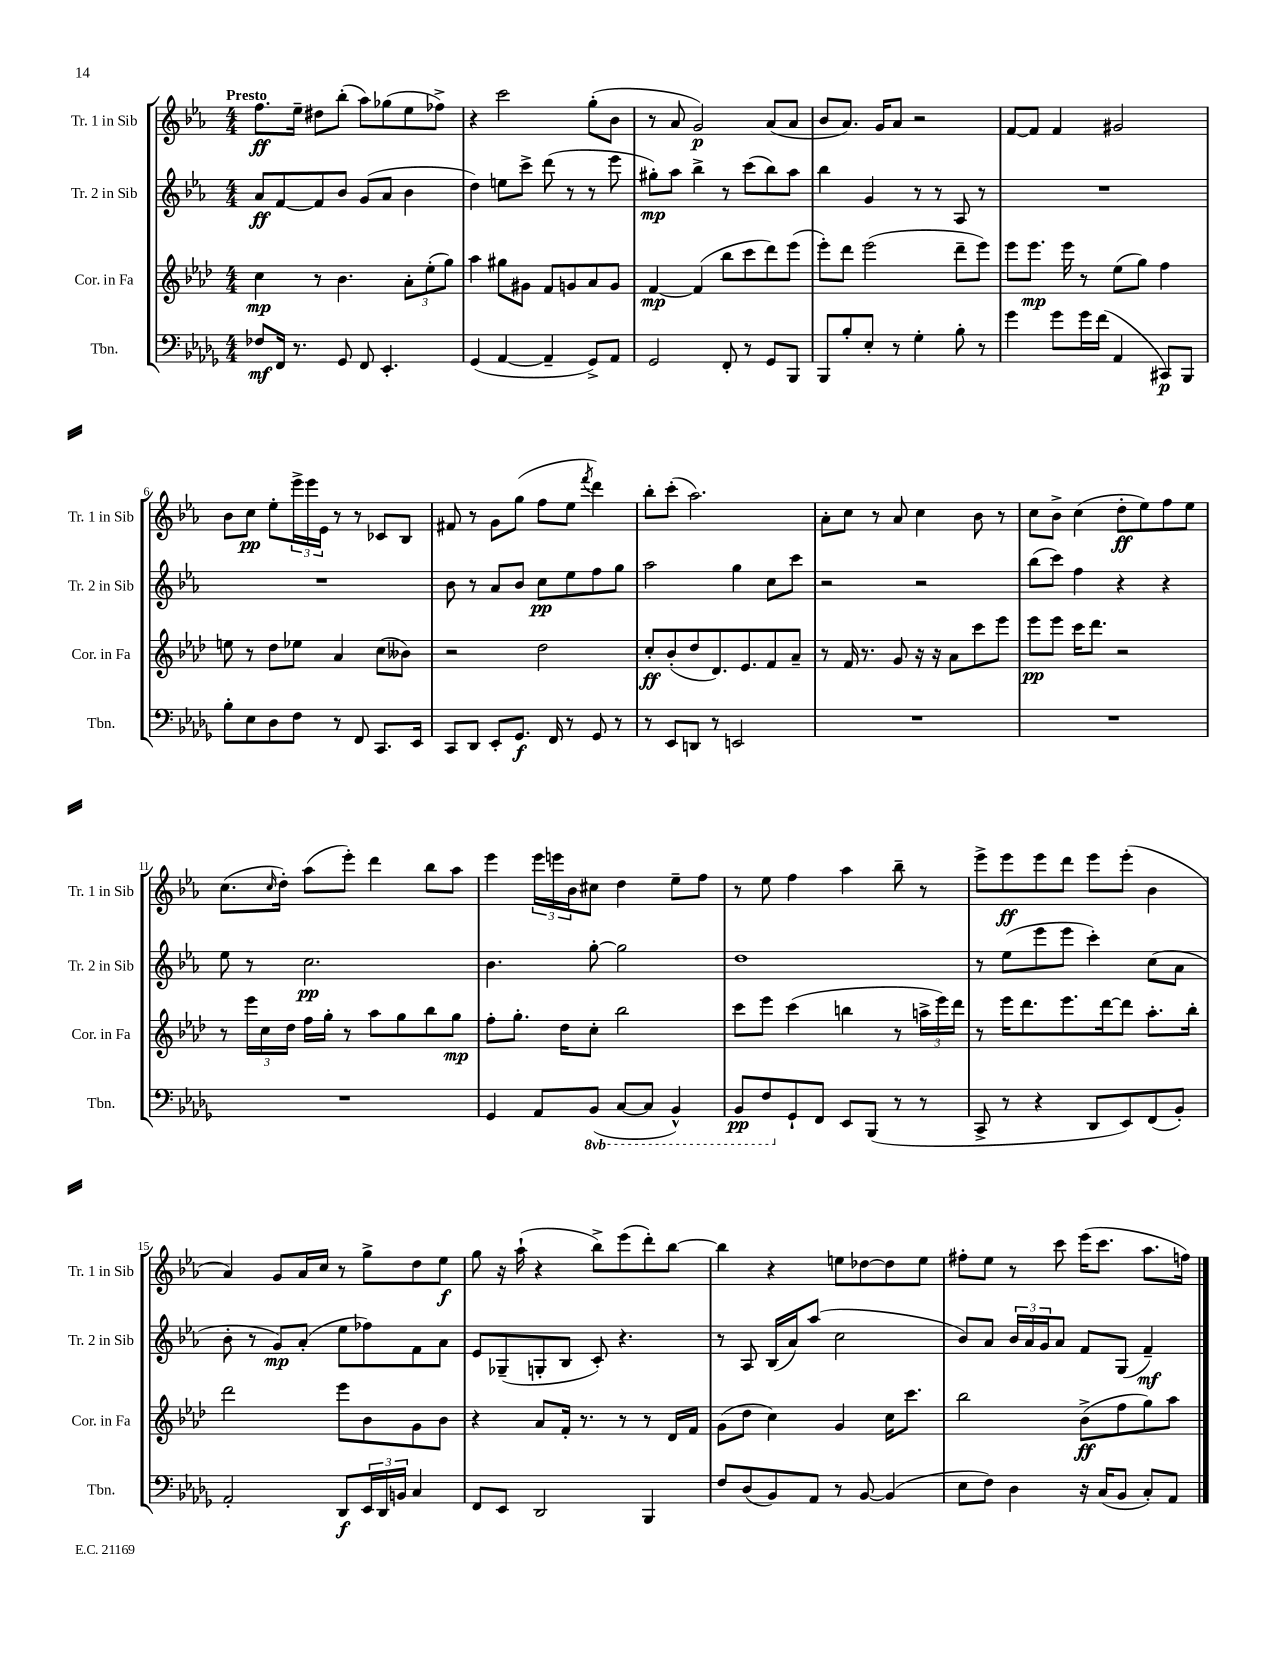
<<
\new StaffGroup <<
\new Staff = "s0" \with { instrumentName = "Tr. 1 in Sib" shortInstrumentName = "Tr. 1 in Sib" } {
    \clef treble \key ees \major \numericTimeSignature \time 4/4 \tempo "Presto"
    f''8.\ff ees''16-- dis''8 bes''8-.( aes''8) ges''8( ees''8 fes''8->) |
    r4 c'''2 g''8-.( bes'8 |
    r8 aes'8 g'2\p) aes'8( aes'8 |
    bes'8 aes'8.) g'16 aes'8 r2 |
    f'8~ f'8 f'4 gis'2 |
    bes'8 c''8\pp ees''8-. \tuplet 3/2 { ees'''16-> ees'''16 ees'16 } r8 r8 ces'8 bes8 |
    fis'8 r8 g'8 g''8( f''8 ees''8 \acciaccatura { f'''8 } d'''4) |
    bes''8-. c'''8-.( aes''2.) |
    aes'8-. c''8 r8 aes'8 c''4 bes'8 r8 |
    c''8 bes'8-> c''4( d''8-.\ff ees''8) f''8 ees''8 |
    c''8.( \grace { c''16 } d''16-.) aes''8( ees'''8-.) d'''4 bes''8 aes''8 |
    ees'''4 \tuplet 3/2 { ees'''16 e'''16 bes'16 } cis''8 d''4 ees''8-- f''8 |
    r8 ees''8 f''4 aes''4 bes''8-- r8 |
    ees'''8-> ees'''8\ff ees'''8 d'''8 ees'''8 ees'''8-.( bes'4 |
    aes'4) g'8 aes'16 c''16 r8 g''8-> d''8 ees''8\f |
    g''8 r16 aes''16-!( r4 bes''8->) ees'''8( d'''8-.) bes''8~ |
    bes''4 r4 e''8 des''8~ des''8 e''8 |
    fis''8-. ees''8 r8 c'''8 ees'''16( c'''8. aes''8. f''16) \bar "|." |
}
\new Staff = "s1" \with { instrumentName = "Tr. 2 in Sib" shortInstrumentName = "Tr. 2 in Sib" } {
    \clef treble \key ees \major \numericTimeSignature \time 4/4
    aes'8\ff f'8~ f'8 bes'8 g'8( aes'8 bes'4 |
    d''4) e''8 c'''8-> d'''8( r8 r8 ees'''8 |
    gis''8-.\mp) aes''8 bes''4-> r8 c'''8( bes''8) aes''8 |
    bes''4 g'4 r8 r8 aes8 r8 |
    R1 |
    R1 |
    bes'8 r8 aes'8 bes'8 c''8\pp ees''8 f''8 g''8 |
    aes''2 g''4 c''8 c'''8 |
    r2 r2 |
    bes''8( c'''8) f''4 r4 r4 |
    ees''8 r8 c''2.\pp |
    bes'4. g''8~-. g''2 |
    d''1 |
    r8 ees''8( ees'''8 ees'''8 c'''4-.) c''8( aes'8 |
    bes'8-. r8 g'8\mp) aes'8-.( ees''8 fes''8) f'8 aes'8 |
    ees'8 ges8--( g8-. bes8 c'8-.) r4. |
    r8 aes8 bes16( aes'16) aes''8( c''2 |
    bes'8) aes'8 \tuplet 3/2 { bes'16 aes'16 g'16 } aes'8 f'8 g8( f'4--\mf) \bar "|." |
}
\new Staff = "s2" \with { instrumentName = "Cor. in Fa" shortInstrumentName = "Cor. in Fa" } {
    \clef treble \key aes \major \numericTimeSignature \time 4/4
    c''4\mp r8 bes'4. \tuplet 3/2 { aes'8-. ees''8-.( g''8) } |
    aes''4 gis''8 gis'8 f'8 g'8 aes'8 g'8 |
    f'4~\mp f'4( bes''8 c'''8 des'''8) ees'''8( |
    ees'''8-.) des'''8 ees'''2( des'''8-- ees'''8) |
    ees'''8 ees'''8.\mp ees'''16 r8 ees''8( g''8) f''4 |
    e''8 r8 des''8 ees''8 aes'4 c''8( beses'8) |
    r2 des''2 |
    c''8-.\ff bes'8-.( des''8 des'8.) ees'8. f'8 aes'8-- |
    r8 f'16 r8. g'8 r16 r16 aes'8 c'''8 ees'''8 |
    ees'''8\pp ees'''8 c'''16 des'''8. r2 |
    r8 \tuplet 3/2 { ees'''16 c''16 des''16 } f''16 g''16-. r8 aes''8 g''8 bes''8 g''8\mp |
    f''8-. g''8.-. des''16 c''8-. bes''2 |
    c'''8 ees'''8 c'''4( b''4 r8 \tuplet 3/2 { a''16-> ees'''16) des'''16 } |
    r8 ees'''16 des'''8. ees'''8. des'''16~ des'''8 aes''8.-. bes''16-. |
    des'''2 ees'''8 bes'8 g'8 bes'8 |
    r4 aes'8 f'16-. r8. r8 r8 des'16 f'16 |
    g'8( des''8 c''4) g'4 c''16 c'''8. |
    bes''2 bes'8->\ff( f''8 g''8) aes''8 \bar "|." |
}
\new Staff = "s3" \with { instrumentName = "Tbn." shortInstrumentName = "Tbn." } {
    \clef bass \key des \major \numericTimeSignature \time 4/4 \set Staff.ottavationMarkups = #ottavation-simple-ordinals
    fes8\mf f,16 r8. ges,8 f,8 ees,4.-. |
    ges,4( aes,4~ aes,4-- ges,8->) aes,8 |
    ges,2 f,8-. r8 ges,8 bes,,8 |
    bes,,8 bes8-. ees8-. r8 ges4-. bes8-. r8 |
    ges'4 ges'8 ges'16 f'16( aes,4 cis,8\p) bes,,8 |
    bes8-. ees8 des8 f8 r8 f,8 c,8. ees,16 |
    c,8 des,8 ees,8-. ges,8.\f f,16 r8 ges,8 r8 |
    r8 ees,8 d,8 r8 e,2 |
    R1 |
    R1 |
    R1 |
    ges,4 aes,8 \ottava #-1 bes,,8( c,8~ c,8 bes,,4-^) |
    bes,,8\pp f,8 \ottava #0 ges,8-! f,8 ees,8 bes,,8( r8 r8 |
    c,8-> r8 r4 des,8 ees,8) f,8( bes,8-.) |
    aes,2-. des,8\f \tuplet 3/2 { ees,16 des,16 b,16 } c4 |
    f,8 ees,8 des,2 bes,,4 |
    f8 des8( bes,8) aes,8 r8 bes,8~ bes,4( |
    ees8 f8) des4 r16 c16( bes,8 c8-.) aes,8 \bar "|." |
}
>>
>>
